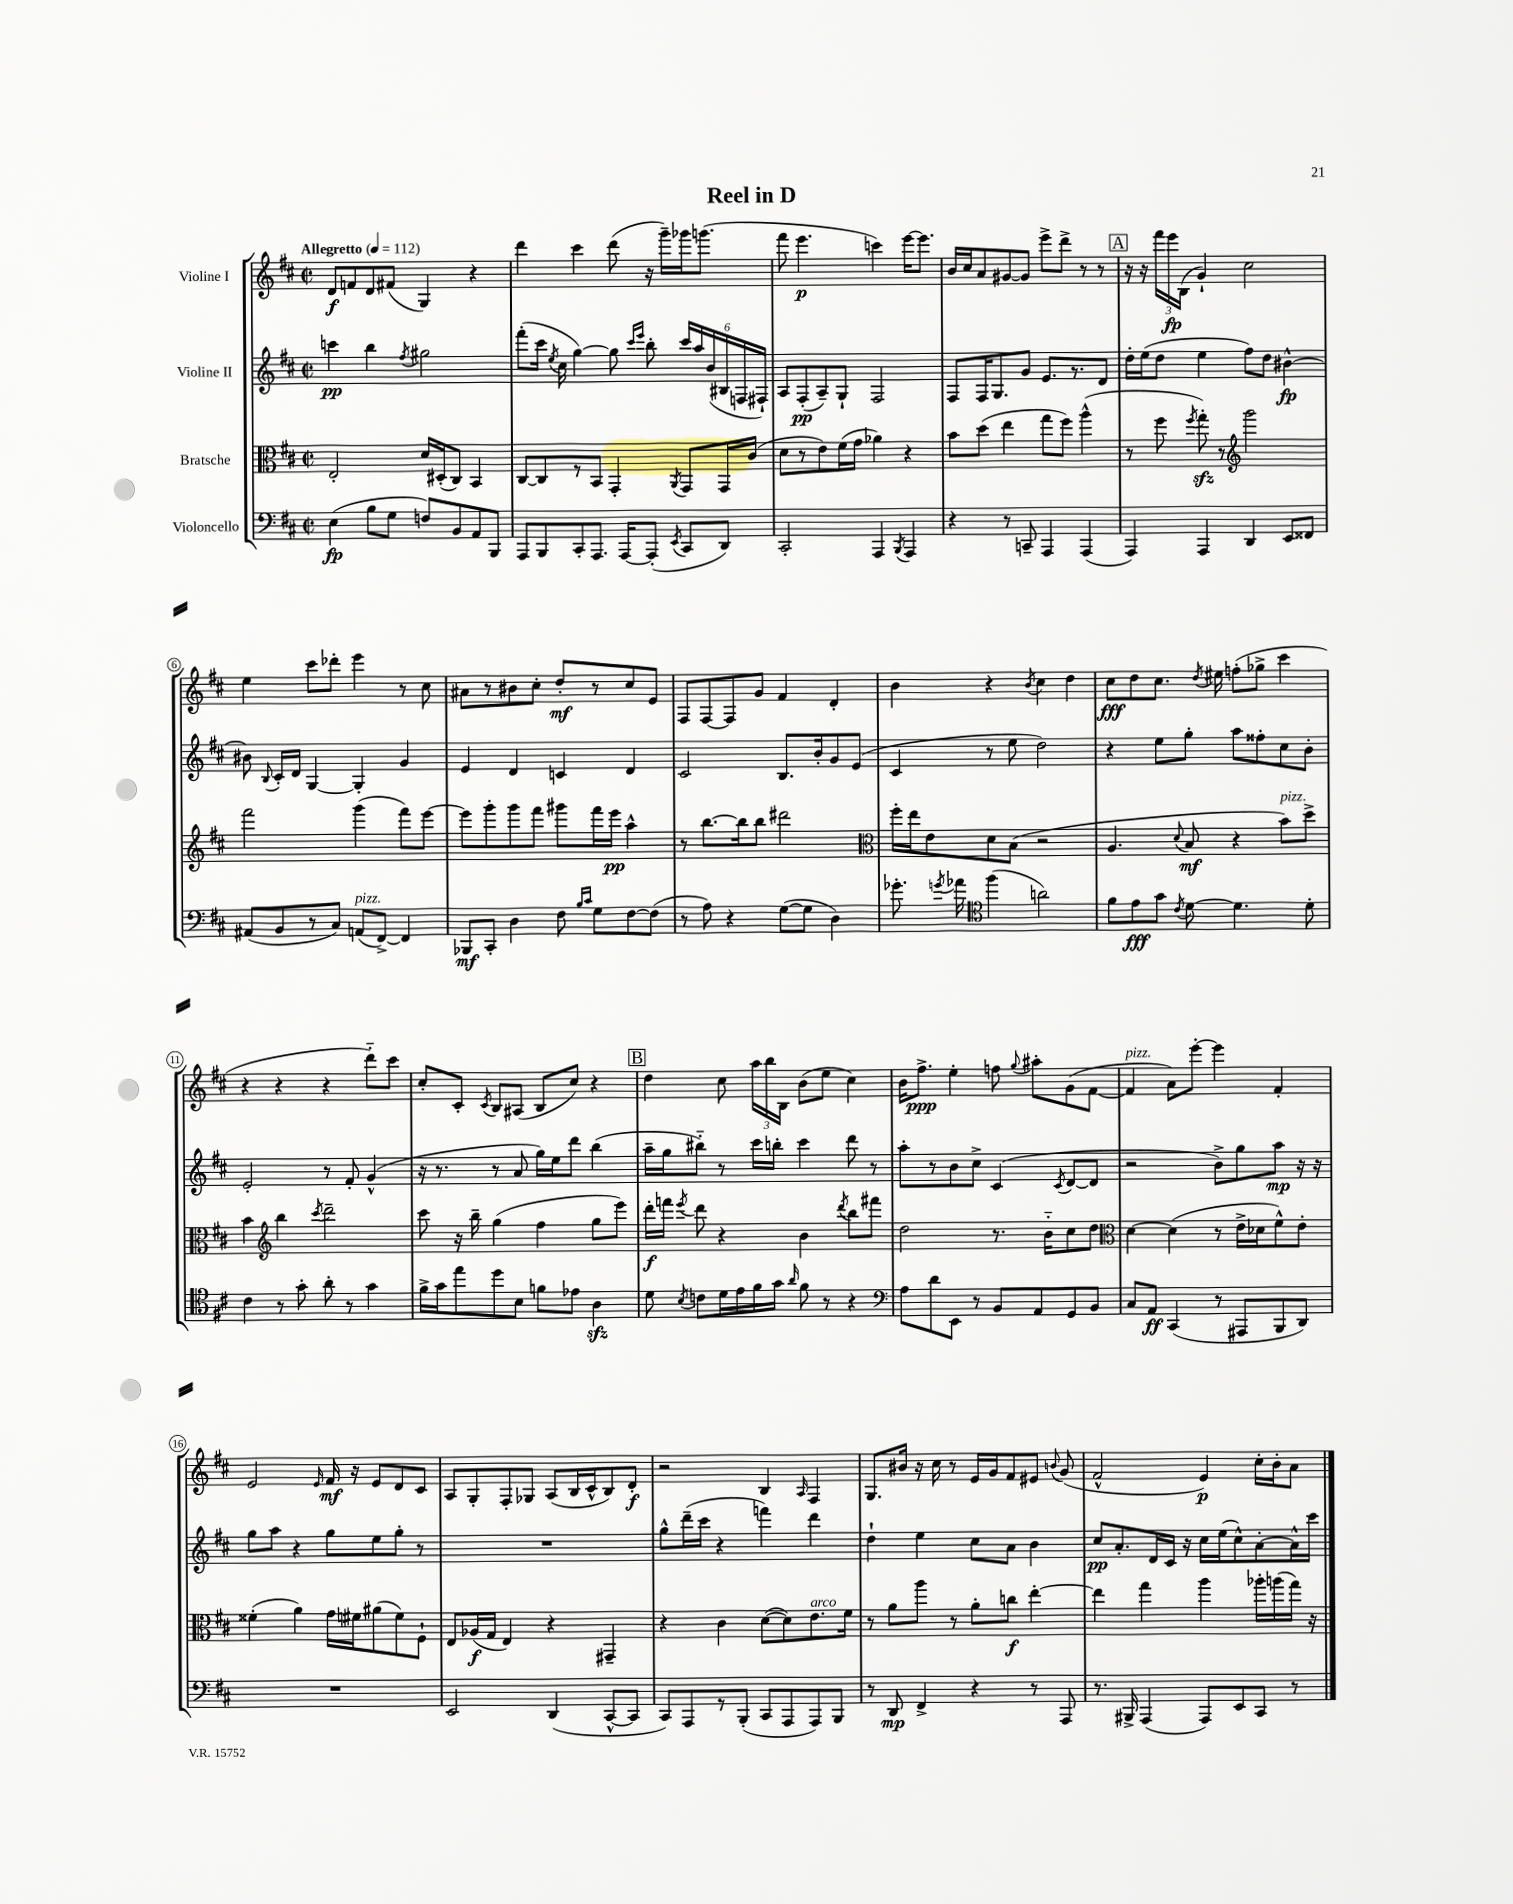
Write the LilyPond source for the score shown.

\header { title = "Reel in D" }
<<
\new StaffGroup <<
\new Staff = "s0" \with { instrumentName = "Violine I" } {
    \clef treble \key d \major \defaultTimeSignature \time 2/2 \tempo "Allegretto" 4 = 112
    \autoBeamOff d'8[\f f'8 d'8 fis'8]( g4) r4 |
    d'''4 cis'''4 d'''8( r16 g'''16[--) ges'''16 g'''8.]( |
    fis'''8 e'''4.\p c'''4) e'''16[~ e'''8.] |
    b'16[ cis''16 a'8 gis'8~ gis'8] e'''8[-> d'''8]-> r8 r8 |
    \mark \markup { \box "A" } r16 r16 \tuplet 3/2 { fis'''16[ e'''16\fp b16]( } g'4-!) cis''2 |
    e''4 cis'''8[ des'''8]-. e'''4 r8 cis''8 |
    ais'8[ r8 bis'8 cis''8]-. d''8[-.\mf r8 cis''8 e'8] |
    fis8[ fis8~ fis8 g'8] fis'4 d'4-. |
    b'4 r4 \acciaccatura { b'8 } cis''4 d''4 |
    cis''8[\fff d''8 cis''8.] \acciaccatura { d''8 } eis''16 f''8[-.( ges''8]-> cis'''4 |
    r4 r4 r4 d'''8[-_) cis'''8] |
    cis''8[-. cis'8]-. \acciaccatura { cis'8 } b8[ ais8]( b8[ cis''8]) r4 |
    \mark \markup { \box "B" } d''4 cis''8 \tuplet 3/2 { a''16[ b''16 b16] } b'8[( e''8] cis''4) |
    b'16[ fis''8.]->\ppp e''4-. f''8 \appoggiatura { g''8 } ais''8[-. g'8( fis'8]~ |
    fis'4^\markup { \italic "pizz." } a'8[) e'''8]~-. e'''4 fis'4-. |
    e'2 \grace { e'16 } fis'16\mf r16 e'8[ d'8 cis'8] |
    a8[ g8-. fis8-. ges8] a8[( b16 cis'16-^ b8) d'8]-.\f |
    r2 b4 \grace { a16 } fis4 |
    g8.[ bis'16] r16 cis''16 r8 e'16[ g'16 fis'8 eis'8] \appoggiatura { b'8 } g'8( |
    fis'2-^ e'4\p) cis''16[-. b'16-. a'8] \bar "|." |
}
\new Staff = "s1" \with { instrumentName = "Violine II" } {
    \clef treble \key d \major \defaultTimeSignature \time 2/2
    \autoBeamOff c'''4\pp b''4 \acciaccatura { fis''8 } gis''2 |
    fis'''8[-.( cis'''16] \acciaccatura { e''8 } cis''16 g''4~) g''8 \grace { cis'''16[ e'''16] } b''8-. \tuplet 6/4 { cis'''16[ a''16 b'16( bis16 f16 fis16]-!) } |
    a8[ fis8-.\pp( a8--) g8]-! fis2 |
    fis8[ fis16 g8. g'8] e'8.[ r8. d'8] |
    \mark \markup { \box "A" } d''16[-. e''16( d''8] e''4 fis''8[) d''8] bis'4~-^\fp |
    bis'8 \appoggiatura { b8 } cis'16[-. d'16] g4~ g4-. g'4 |
    e'4 d'4 c'4 d'4 |
    cis'2 b8.[ b'16-. g'8 e'8]( |
    cis'4 r8 e''8 d''2) |
    r4 e''8[ g''8]-. a''8[ fisis''8-. cis''8 b'8]-. |
    e'2-. r8 fis'8-. g'4-^( |
    r16 r8. r8 a'8 g''16[) e''16 d'''8] b''4( |
    \mark \markup { \box "B" } a''16[-- g''16 bis''8]-_) r8 cis'''16[ b''16]-. cis'''4 d'''8 r8 |
    a''8[-. r8 b'8 cis''8]-> cis'4( \acciaccatura { cis'8 } d'8[~ d'8] |
    r2 b'8[->) g''8 a''8]\mp r16 r16 |
    g''8[ a''8] r4 g''8[ e''8 g''8]-. r8 |
    R1 |
    g''8[-^ d'''16--( cis'''16] r4 f'''4) d'''4 |
    d''4-! e''4 cis''8[ a'8] b'4 |
    cis''8[\pp a'8.-. d'16 cis'16] r16 cis''16[ e''16( cis''8-^) a'8~-. a'16-^ cis'''16] \bar "|." |
}
\new Staff = "s2" \with { instrumentName = "Bratsche" } {
    \clef alto \key d \major \defaultTimeSignature \time 2/2
    \autoBeamOff e2-. d'16[ dis16-.( cis8]) b,4 |
    cis8[~ cis8 r8 b,8] g,4-. \acciaccatura { a,8 } g,8[ g,16 cis'16]( |
    d'8[ r8 e'8) fis'16( g'16] aes'4) r4 |
    b'8[ d''8]( e''4 g''8[ fis''8]) a''4-^( |
    \mark \markup { \box "A" } r8 fis''8 \acciaccatura { fis''8 } g''8-.\sfz) r8 \clef treble g'''2 |
    fis'''2 g'''4( fis'''8[) e'''8]~ |
    e'''8[ g'''8-. g'''8 fis'''8] gis'''8[ fis'''16 e'''16]\pp a''4-^ |
    r8 b''8.[~ b''16 b''8] dis'''2 |
    \clef alto fis''16[-. e''16 e'8 d'8 b8]( r2 |
    a4. \appoggiatura { d'8 } b8\mf r4 b'8[^\markup { \italic "pizz." }) d''8]-> |
    b'4 \clef treble b''4 \acciaccatura { cis'''8 } d'''2-- |
    cis'''8 r16 b''16-- g''4( fis''4 g''8[ e'''8]) |
    \mark \markup { \box "B" } d'''16[-.\f f'''16] \acciaccatura { e'''8 } d'''8 r4 b'4 \acciaccatura { d'''8 } b''8[ fis'''8] |
    d''2 r8. b'16[-_ cis''8 d''8] |
    \clef alto d'4~ d'4( r8 e'16[-> des'16 fis'8-^) e'8]-. |
    fisis'4-.( a'4) g'16[ fis'16 ais'8( fis'8) fis8]-! |
    e8[ aes16\f( g16] e4) r4 gis,4-- |
    r4 cis'4 d'8[~( d'8) e'8.^\markup { \italic "arco" } fis'16] |
    r8 a'8[ a''8] r8 a'8[-. c''8]\f e''4~-. |
    e''4 g''4 a''4 aes''16[-. a''16( g''16]) r16 \bar "|." |
}
\new Staff = "s3" \with { instrumentName = "Violoncello" } {
    \clef bass \key d \major \defaultTimeSignature \time 2/2
    \autoBeamOff e4\fp( b8[ g8] f8[) b,8 a,8 b,,8] |
    a,,8[ b,,8 cis,8-. a,,8.] a,,16[~ a,,8]-.( \acciaccatura { e,8 } cis,8[ d,8]) |
    cis,2-. a,,4 \acciaccatura { b,,8 } a,,4 |
    r4 r8 c,8-- a,,4 a,,4( |
    \mark \markup { \box "A" } a,,4) a,,4 d,4 e,8[ fisis,8] |
    ais,8[( b,8 r8 cis8]) a,8[^\markup { \italic "pizz." }( fis,8]~->) fis,4 |
    bes,,8[\mf cis,8]-. d4 fis8 \grace { b16[ cis'16] } g8[ fis8~ fis8]( |
    r8 a8) r4 g8[~( g8] d4) |
    ges'8.-. \acciaccatura { g'8 } aes'16 \clef tenor fis''4( a'2) |
    fis'8[ e'8\fff g'8] \acciaccatura { cis'8 } d'8~ d'4. d'8-. |
    cis'4 r8 g'8-. a'8-. r8 g'4 |
    fis'16[-> g'16 e''8 d''8 b8] f'8[ ees'8] a4\sfz |
    \mark \markup { \box "B" } d'8 \acciaccatura { b8 } c'8[ d'16 e'16 fis'16 g'16] \grace { a'16 } fis'8 r8 r4 |
    \clef bass a8[ d'8 e,8] r8 b,8[ a,8 g,8 b,8] |
    cis8[ a,8]\ff cis,4( r8 ais,,8[ b,,8 d,8]) |
    R1 |
    e,2 d,4( cis,8[~-^ cis,8] |
    cis,8[) a,,8 r8 b,,8]-.( cis,8[ a,,8 a,,8) b,,8] |
    r8 d,8\mp fis,4-> r4 r8 a,,8 |
    r8. bis,,16-> a,,4( a,,8[) e,8 cis,8] r8 \bar "|." |
}
>>
>>
\layout { \context { \Score \override BarNumber.stencil = #(make-stencil-circler 0.1 0.3 ly:text-interface::print) } }
